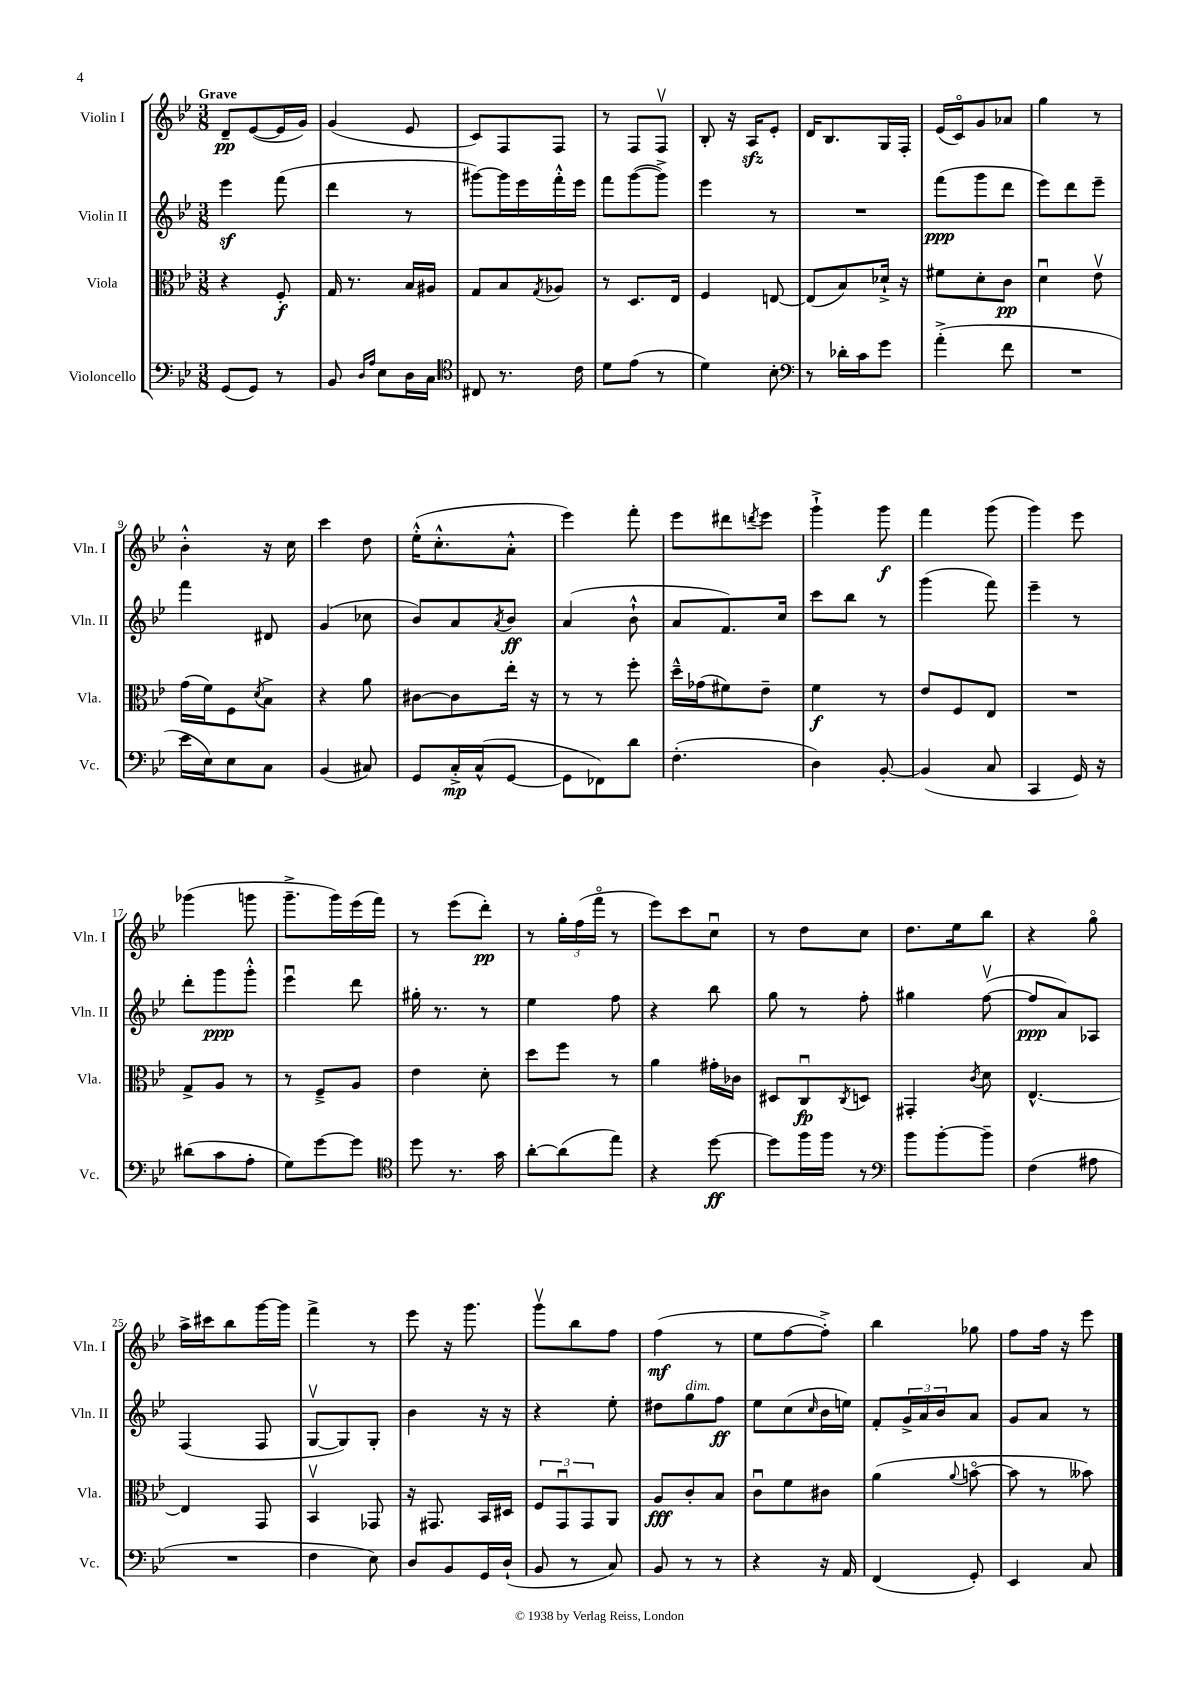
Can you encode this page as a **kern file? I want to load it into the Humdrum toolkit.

**kern	**kern	**kern	**kern
*staff4	*staff3	*staff2	*staff1
*clefF4	*clefC3	*clefG2	*clefG2
*k[b-e-]	*k[b-e-]	*k[b-e-]	*k[b-e-]
*M3/8	*M3/8	*M3/8	*M3/8
(8GG	4r	4eee-	8d~
8GG)	.	.	([8e-
8r	8F'	(8fff	16e-]
.	.	.	16g)
=	=	=	=
8BB-	16G	4ddd	(4g
.	8.r	.	.
16qqD	.	.	.
16qqA	.	.	.
8E-	.	.	.
16D	16B-	8r	8e-
16C	16A#	.	.
=	=	=	=
*clefC4	*	*	*
8C#	8G	[8ggg#)	8c)
8.r	8B-	16ggg#]	8F
.	.	16eee-	.
.	8qG	.	.
.	8A-	16fff'^^	8F
16c	.	16eee-	.
=	=	=	=
8d	8r	8fff	8r
(8e-	8.D	([8ggg	8F
8r	.	8ggg^])	8Fv
.	16E-	.	.
=	=	=	=
4d)	4F	4eee-	8B-'
.	.	.	16r
.	.	.	16A
8B-'	[8E	8r	8e-'
=	=	=	=
*clefF4	*	*	*
8r	(8E]	4.r	16d
.	.	.	8.B-
16d-'	8B-)	.	.
16c	.	.	.
8g	16d-`^	.	16G
.	16r	.	16F'
=	=	=	=
(4a'^	8f#	(8fff	(16e-
.	.	.	16co)
.	8d'	8ggg	8g
8f	8c	8ddd	8a-
=	=	=	=
4.r	4du	8eee-)	4gg
.	.	8ddd	.
.	8e-v	8eee-~	8r
=	=	=	=
16e-	(16g	4fff	4b-'^^
16E-)	16f)	.	.
8E-	8F	.	.
.	8qd	.	.
8C	8B-^	8d#	16r
.	.	.	16cc
=	=	=	=
(4BB-	4r	(4g	4ccc
8C#)	8a	8cc-	8dd
=	=	=	=
8GG	[8c#	8b-)	(16ee-'^^
.	.	.	8.cc'^^
16C'^	8c#]	8a	.
(16C^^	.	.	.
.	.	8qa	.
[8GG	16ee-'	8b-	8a'^^
.	16r	.	.
=	=	=	=
8GG]	8r	(4a	4eee-)
8FF-)	8r	.	.
8d	8ff'	8b-`^^	8fff'
=	=	=	=
(4.F'	16dd~^^	8a	8eee-
.	(16g-	.	.
.	8f#)	8.f)	8ddd#
.	.	.	8qddd
.	8e-~	.	8eee-
.	.	16cc	.
=	=	=	=
4D)	4f	8ccc	4ggg`^
.	.	8bb-	.
[8BB-'	8r	8r	8ggg
=	=	=	=
(4BB-]	8e-	(4ggg	4fff
.	8F	.	.
8C	8E-	8fff)	(8ggg
=	=	=	=
4CC	4.r	4eee-~	4ggg)
16GG)	.	8r	8eee-
16r	.	.	.
=	=	=	=
(8d#	8G^	8ddd'	(4ggg-
8c	8A	8ggg	.
8A'	8r	8ggg'^^	8ggg
=	=	=	=
8G)	8r	4eee-u	8.ggg~^
[8g	8F~^	.	.
.	.	.	16ggg)
8g]	8A	8ddd	(16eee-
.	.	.	16fff)
=	=	=	=
*clefC4	*	*	*
8dd	4e-	16gg#'	8r
.	.	8.r	.
8.r	.	.	(8eee-
.	8d'	8r	8ddd')
16g	.	.	.
=	=	=	=
[8a'	8dd	4ee-	8r
(8a]	8ff	.	24gg'
.	.	.	(24ff
.	.	.	24fffo
8ee-)	8r	8ff	8r
=	=	=	=
4r	4a	4r	8eee-)
.	.	.	8ccc
[8dd	16g#'	8bb-	8ccu
.	16c-	.	.
=	=	=	=
8dd]	8D#	8gg	8r
16ff	8Cu	8r	8dd
16ff	.	.	.
.	8qC	.	.
8r	8D	8ff'	8cc
=	=	=	=
*clefF4	*	*	*
8b-	4GG#'	4gg#	8.dd
[8b-'	.	.	.
.	.	.	16ee-
.	8qc	.	.
8b-~]	8d	([8ffv	8bb-
=	=	=	=
(4F	[4.E-^^	8ff]	4r
.	.	8a)	.
8A#	.	8A-	8ggo
=	=	=	=
4.r	4E-]	(4F	16aa^
.	.	.	16ccc#
.	.	.	8bb-
.	8GG	8F	[16ggg
.	.	.	16ggg]
=	=	=	=
4F	4BB-v	[8Gv	4fff^
.	.	8G])	.
8E-)	8GG-	8G'	8r
=	=	=	=
8D	16r	4b-	8eee-
.	8.GG#	.	.
8BB-	.	.	16r
.	.	.	8.ggg
16GG	16BB-	16r	.
(16D`	16D#	16r	.
=	=	=	=
8BB-	12F	4r	8gggv
.	12GGu	.	.
8r	.	.	8bb-
.	12GG	.	.
8C)	8AA	8ee-'	8ff
=	=	=	=
8BB-	8A	8dd#	(4ff
8r	8c'	8gg	.
8r	8B-	8ff	8r
=	=	=	=
4r	8cu	8ee-	8ee-
.	8f	(8cc	[8ff
.	.	16qqcc	.
16r	8c#	16b-	8ff'^])
16AA	.	16ee)	.
=	=	=	=
(4FF	(4a	8f'	4bb-
.	.	24g^	.
.	.	24a	.
.	.	24b-	.
.	8qqa	.	.
8GG')	[8bo	8a	8gg-
=	=	=	=
4EE-	8b]	8g	8ff
.	8r	8a	16ff
.	.	.	16r
8C	8b--)	8r	8eee-
==	==	==	==
*-	*-	*-	*-
